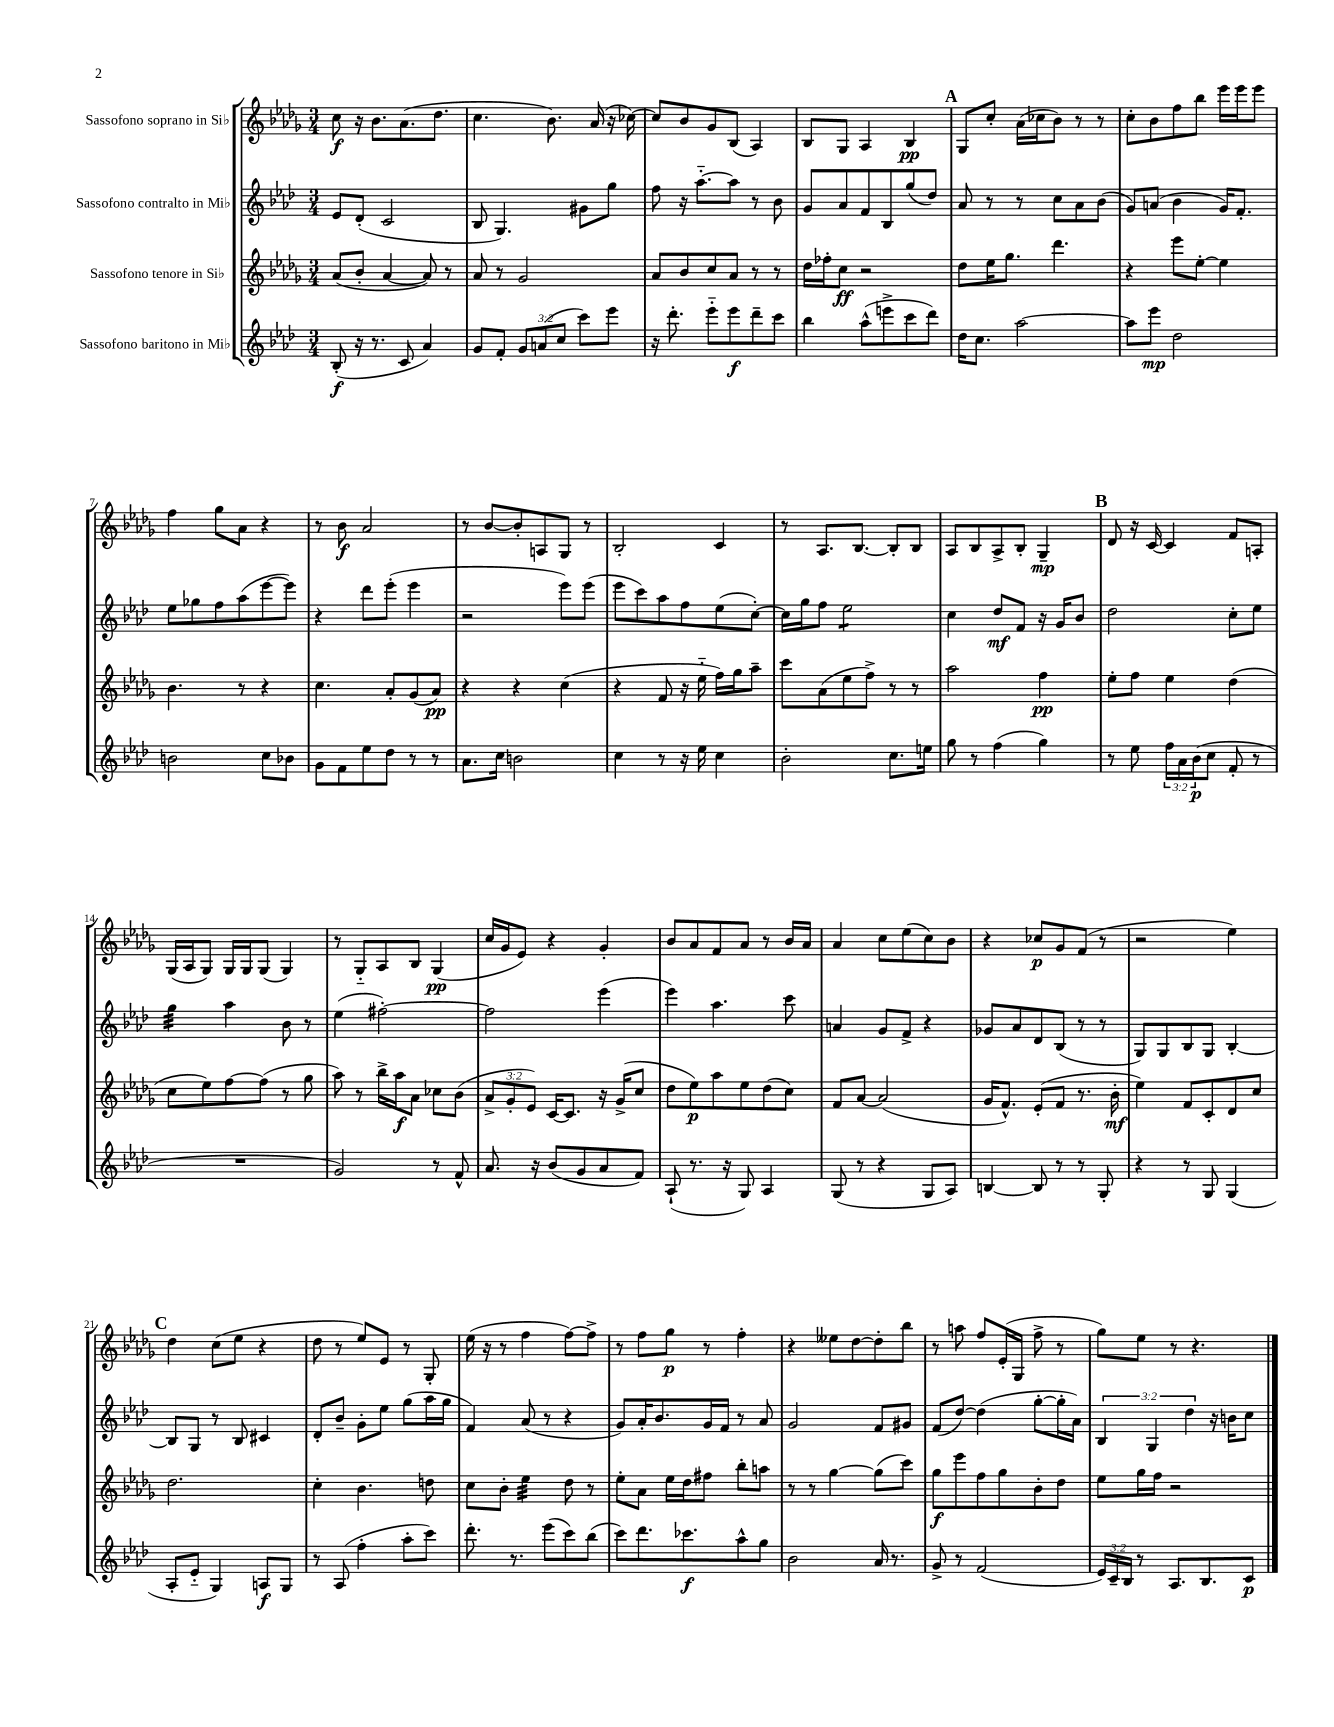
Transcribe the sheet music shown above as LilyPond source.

<<
\new StaffGroup <<
\new Staff = "s0" \with { instrumentName = "Sassofono soprano in Sib" } {
    \clef treble \key des \major \numericTimeSignature \time 3/4
    c''8\f r16 bes'8. aes'8.( des''8. |
    c''4. bes'8.) aes'16( r16 ces''16~) |
    ces''8 bes'8 ges'8 bes8( aes4) |
    bes8 ges8 aes4 bes4\pp |
    \mark \markup { \bold "A" } ges8 c''8-. aes'16( ces''16 bes'8) r8 r8 |
    c''8-. bes'8 f''8 bes''8 ees'''16 ees'''16 ees'''8 |
    f''4 ges''8 aes'8 r4 |
    r8 bes'8\f aes'2 |
    r8 bes'8~ bes'8-. a8 ges8 r8 |
    bes2-. c'4 |
    r8 aes8. bes8.~ bes8-. bes8 |
    aes8 bes8 aes8-> bes8-. ges4--\mp |
    \mark \markup { \bold "B" } des'8 r16 c'16~ c'4 f'8 a8-. |
    ges16( aes16 ges8) ges16 ges16 ges8( ges4) |
    r8 ges8-_ aes8 bes8 ges4\pp( |
    c''16 ges'16 ees'8) r4 ges'4-. |
    bes'8 aes'8 f'8 aes'8 r8 bes'16 aes'16 |
    aes'4 c''8 ees''8( c''8) bes'8 |
    r4 ces''8\p ges'8 f'8( r8 |
    r2 ees''4) |
    \mark \markup { \bold "C" } des''4 c''8( ees''8 r4 |
    des''8 r8 ees''8) ees'8 r8 ges8-. |
    ees''16( r16 r8 f''4 f''8~) f''8-> |
    r8 f''8 ges''8\p r8 f''4-. |
    r4 eeses''8 des''8~ des''8-. bes''8 |
    r8 a''8 f''8 ees'16-.( ges16 f''8-> r8 |
    ges''8) ees''8 r8 r4. \bar "|." |
}
\new Staff = "s1" \with { instrumentName = "Sassofono contralto in Mib" } {
    \clef treble \key aes \major \numericTimeSignature \time 3/4 \override Staff.TupletNumber.text = #tuplet-number::calc-fraction-text
    ees'8 des'8-.( c'2 |
    bes8 g4.) gis'8 g''8 |
    f''8 r16 aes''8.~-_ aes''8 r8 bes'8 |
    g'8 aes'8 f'8 bes8 g''8( des''8) |
    \mark \markup { \bold "A" } aes'8 r8 r8 c''8 aes'8 bes'8( |
    g'8) a'8( bes'4 g'16) f'8.-. |
    ees''8 ges''8 f''8 aes''8( ees'''8~ ees'''8) |
    r4 des'''8 ees'''8-.( ees'''4 |
    r2 ees'''8) ees'''8( |
    ees'''8 c'''8) aes''8 f''8 ees''8( c''8~-.) |
    c''16 g''16 f''8 ees''2:8 |
    c''4 des''8\mf f'8 r16 g'16 bes'8 |
    \mark \markup { \bold "B" } des''2 c''8-. ees''8 |
    g''4:32 aes''4 bes'8 r8 |
    ees''4( fis''2~-.) |
    fis''2 ees'''4( |
    ees'''4) aes''4. c'''8 |
    a'4 g'8 f'8-> r4 |
    ges'8 aes'8 des'8 bes8( r8 r8 |
    g8) g8 bes8 g8 bes4~-. |
    \mark \markup { \bold "C" } bes8 g8 r8 bes8 cis'4 |
    des'8-. bes'8-- g'8-. ees''8 g''8( aes''16 g''16 |
    f'4) aes'8( r8 r4 |
    g'8) aes'16-. bes'8. g'16 f'16 r8 aes'8 |
    g'2 f'8 gis'8 |
    f'8( des''8~) des''4( g''8~-. g''16-. aes'16) |
    \tuplet 3/2 { bes4 g4 des''4 } r16 b'16 c''8 \bar "|." |
}
\new Staff = "s2" \with { instrumentName = "Sassofono tenore in Sib" } {
    \clef treble \key des \major \numericTimeSignature \time 3/4 \override Staff.TupletNumber.text = #tuplet-number::calc-fraction-text
    aes'8( bes'8-. aes'4~ aes'8) r8 |
    aes'8 r8 ges'2 |
    aes'8 bes'8 c''8 aes'8 r8 r8 |
    des''16 fes''16-. c''8\ff r2 |
    \mark \markup { \bold "A" } des''8 ees''16 ges''8. des'''4. |
    r4 ees'''8 ees''8~-. ees''4 |
    bes'4. r8 r4 |
    c''4. aes'8-. ges'8( aes'8\pp) |
    r4 r4 c''4( |
    r4 f'8 r16 ees''16-_ f''16) ges''16 aes''8-- |
    c'''8 aes'8( ees''8 f''8->) r8 r8 |
    aes''2 f''4\pp |
    \mark \markup { \bold "B" } ees''8-. f''8 ees''4 des''4( |
    c''8 ees''8) f''8~ f''8( r8 ges''8 |
    aes''8) r8 bes''16-> aes''16\f aes'8 ces''8 bes'8( |
    \tuplet 3/2 { aes'8-> ges'8-. ees'8) } c'16~ c'8. r16 ges'16->( c''8 |
    des''8 ees''8\p) aes''8 ees''8 des''8( c''8) |
    f'8 aes'8~ aes'2( |
    ges'16 f'8.-^) ees'8-.( f'8 r8. bes'16-.\mf |
    ees''4) f'8 c'8-. des'8 c''8 |
    \mark \markup { \bold "C" } des''2. |
    c''4-. bes'4. d''8 |
    c''8 bes'8-. ees''4:32 des''8 r8 |
    ees''8-. aes'8 ees''16 des''16 fis''8 bes''8-. a''8 |
    r8 r8 ges''4~ ges''8( c'''8) |
    ges''8\f ees'''8 f''8 ges''8 bes'8-. des''8 |
    ees''8 ges''16 f''16 r2 \bar "|." |
}
\new Staff = "s3" \with { instrumentName = "Sassofono baritono in Mib" } {
    \clef treble \key aes \major \numericTimeSignature \time 3/4 \override Staff.TupletNumber.text = #tuplet-number::calc-fraction-text
    bes8-.\f( r16 r8. c'8 aes'4) |
    g'8 f'8-. \tuplet 3/2 { g'8 a'8( c''8 } c'''8) ees'''8 |
    r16 des'''8.-. ees'''8-_ ees'''8\f des'''8-- c'''8 |
    bes''4 aes''8-^( e'''8-> c'''8 des'''8) |
    \mark \markup { \bold "A" } des''16 c''8. aes''2~ |
    aes''8 ees'''8\mp des''2 |
    b'2 c''8 bes'8 |
    g'8 f'8 ees''8 des''8 r8 r8 |
    aes'8. c''16 b'2 |
    c''4 r8 r16 ees''16 c''4 |
    bes'2-. c''8. e''16 |
    g''8 r8 f''4( g''4) |
    \mark \markup { \bold "B" } r8 ees''8 \tuplet 3/2 { f''16 aes'16 bes'16\p( } c''8 f'8-. r8 |
    R2. |
    g'2) r8 f'8-^ |
    aes'8. r16 bes'8( g'8 aes'8 f'8) |
    aes8-!( r8. r16 g8) aes4 |
    g8( r8 r4 g8 aes8) |
    b4~ b8 r8 r8 g8-. |
    r4 r8 g8 g4( |
    \mark \markup { \bold "C" } aes8-. ees'8-_ g4) a8\f g8 |
    r8 aes8( f''4-. aes''8-. c'''8) |
    des'''8.-. r8. ees'''8( c'''8) bes''8( |
    c'''8) des'''8. ces'''8.\f aes''8-^ g''8 |
    bes'2 aes'16 r8. |
    g'8-> r8 f'2( |
    \tuplet 3/2 { ees'16) c'16-- bes16 } r8 aes8. bes8. c'8\p \bar "|." |
}
>>
>>
